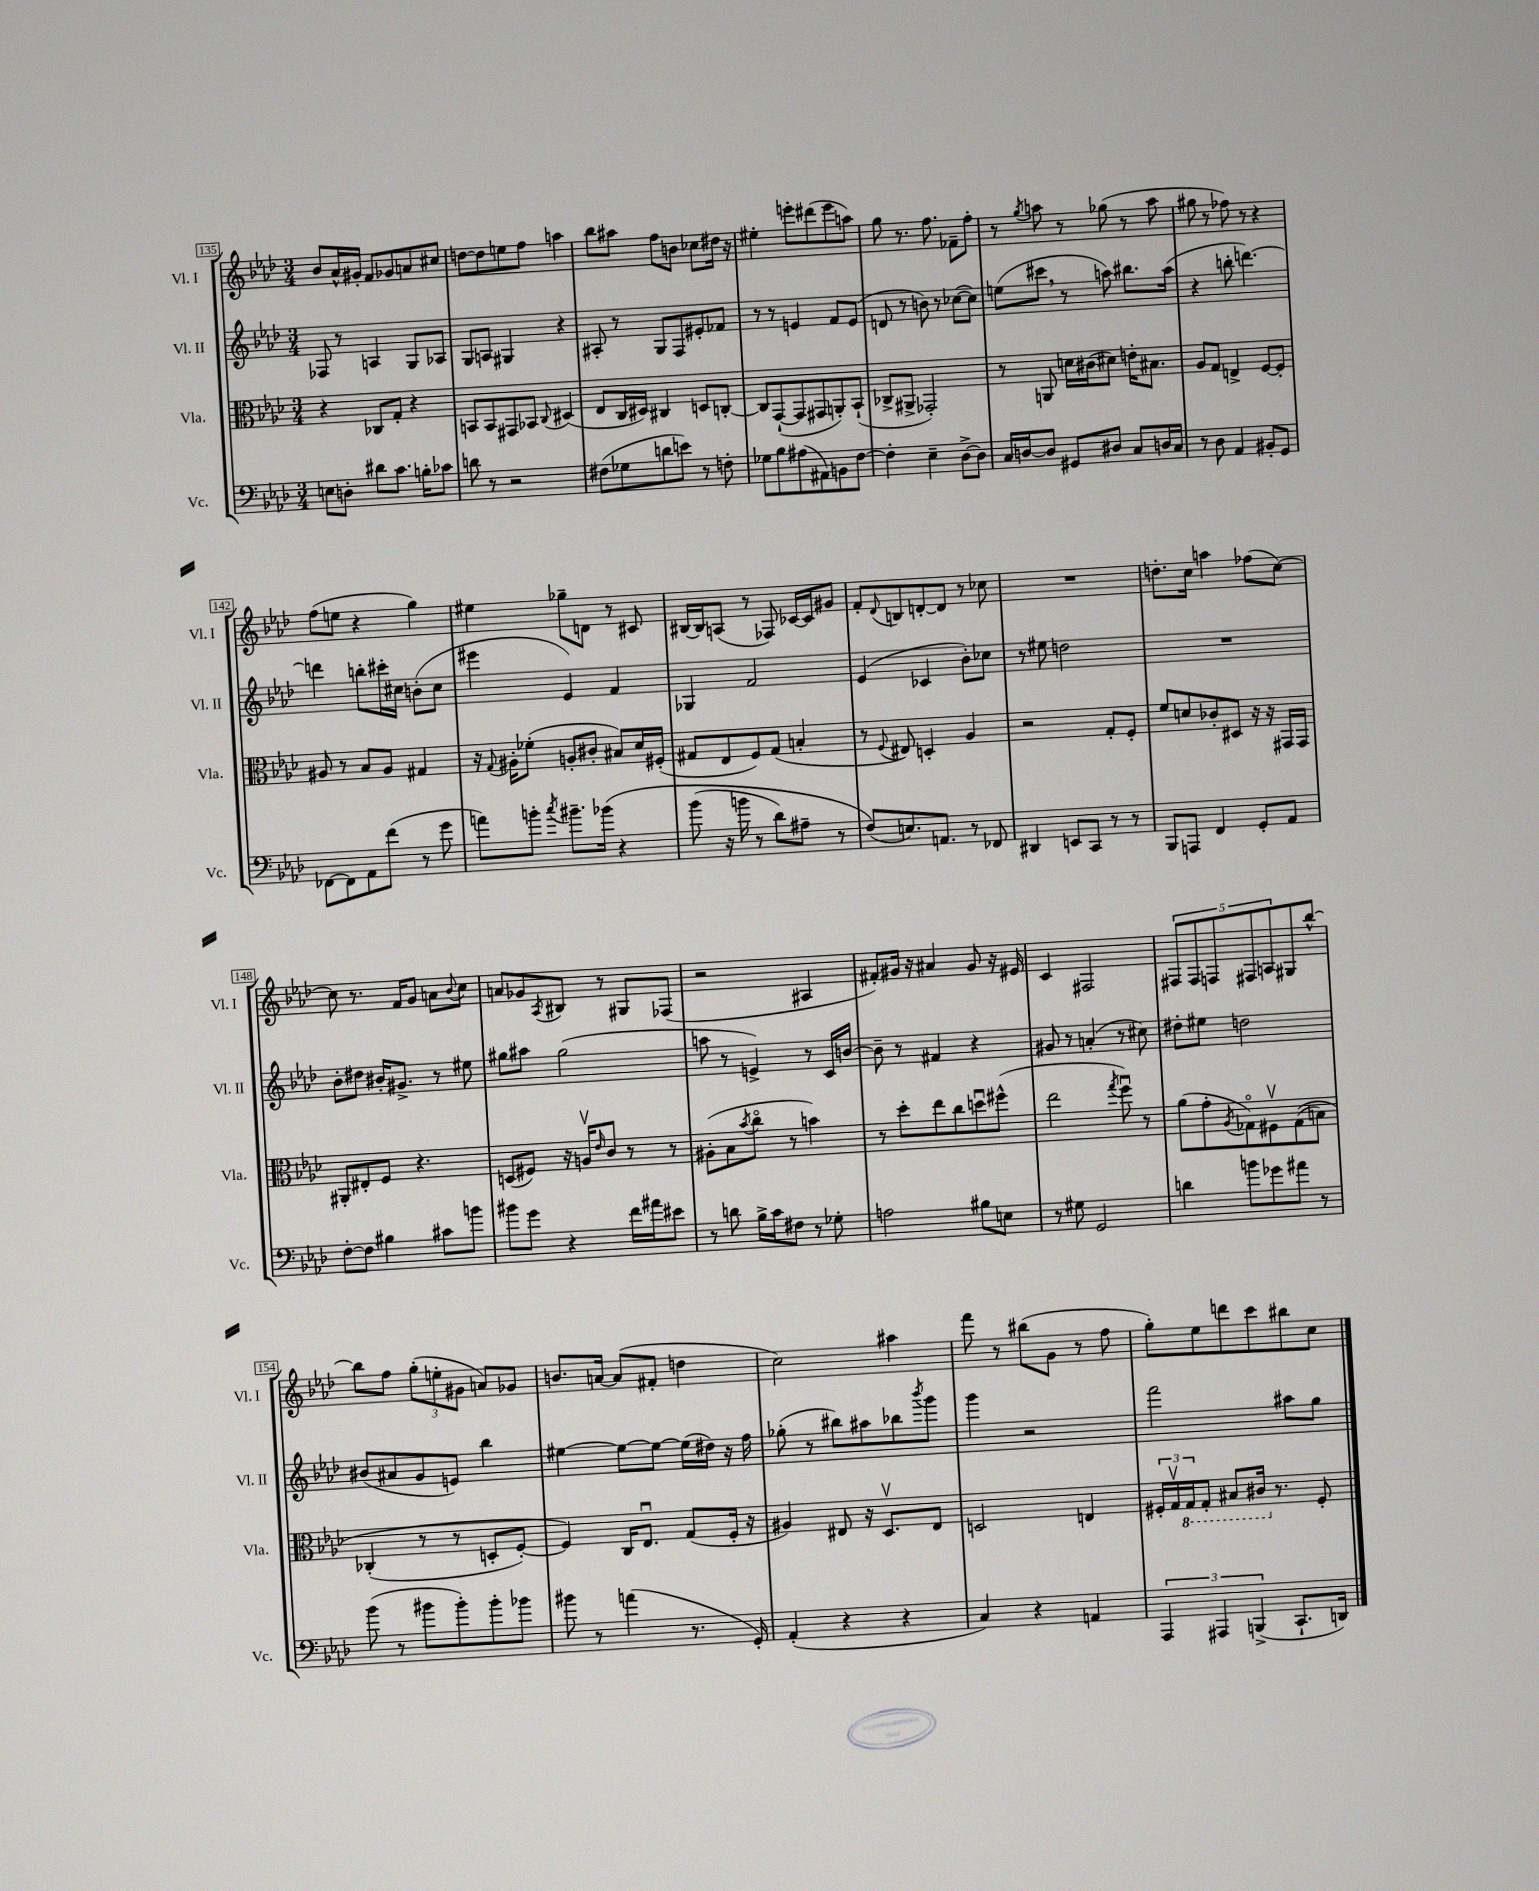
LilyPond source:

<<
\new StaffGroup <<
\new Staff = "s0" \with { instrumentName = "Vl. I" shortInstrumentName = "Vl. I" } {
    \clef treble \key aes \major \numericTimeSignature \time 3/4
    bes'8 aes'16-^ gis'16-. f'8 ges'8 a'8 cis''8 |
    d''8~ d''8 e''8 f''8 a''4 |
    bes''8 ais''8 f''8 b'8 ces''8 dis''16 r16 |
    eis''4-. e'''8-. dis'''8( e'''8 a''8) |
    g''8 r8. f''8. fes'8-- f''8-. |
    r8 \acciaccatura { g''8 } a''8 r8 ges''8( r8 a''8 |
    gis''8 r8 fes''8) r8 r4 |
    f''8( e''8 r4 g''4) |
    eis''4 ges''8-- d'8 r8 cis'8 |
    bis16~ bis16 a8( r8 fes8) ces'16~ ces'16 gis'8 |
    f'8-. \appoggiatura { des'8 } b8 d'8~-. d'8 r8 ces''8 |
    R2. |
    d''8.-. c''16 a''4 fes''8( c''8~) |
    c''8 r8. f'16 g'8 a'8 \appoggiatura { bes'8 } c''8 |
    a'8 ges'8 \acciaccatura { aes8 } bis8 r8 gis8 fes8( |
    r2 ais4 |
    fis'8-.) gis'16 r16 ais'4 gis'8 r16 eis'16 |
    c'4 fis2 |
    \tuplet 5/4 { fis8 fis8 f8 fis8 a8 } gis8 bes''8~-^ |
    bes''8 f''8 \tuplet 3/2 { g''8-.( e''8-. gis'8 } a'8) ges'8 |
    b'8. a'16~ a'8( fis'8-. d''4 |
    c''2) ais''4 |
    f'''8 r8 bis''8( g'8 r8 f''8 |
    g''8-.) ees''8 d'''8 c'''8 bis''8 c''8 \bar "|." |
}
\new Staff = "s1" \with { instrumentName = "Vl. II" shortInstrumentName = "Vl. II" } {
    \clef treble \key aes \major \numericTimeSignature \time 3/4
    fes8 r8 a4 g8 aes8 |
    g8 a8 gis4 r4 |
    ais8-. r8 g8 f8 eis'8-. fes'8 |
    r8 r8 e'4 f'8 e'8( |
    d'8 r8 b'8) r8 ces''8~( ces''8) |
    e''8( cis'''8 \breathe r8 a''8) bis''8. a''16( |
    r4 b''8-. d'''4.~) |
    d'''4 b''8-. cis'''16-. cis''16 b'8-.( cis''8 |
    eis'''4 ees'4) f'4 |
    ges4 f'2 |
    ees'4( ces'4 bes'8-.) ces''8 |
    r8 eis''8 d''2 |
    R2. |
    bes'8-. dis''8 bis'16-. gis'8.-> r8 eis''8 |
    gis''8 ais''8 gis''2( |
    a''8 r8 e'4->) r8 c'16 b'16~ |
    b'8-- r8 fis'4 r4 |
    gis'8 r8 a'4-.( r8 cis''8) |
    dis''8-. eis''8 d''2 |
    bis'8( ais'8 g'8 e'8) bes''4 |
    eis''4~ eis''8~ eis''8~ eis''16( dis''16) r16 f''16 |
    ges''8-.( r8 bis''8) ais''8 bes''8 \acciaccatura { bes'''8 } g'''8 |
    g'''4 r2 |
    f'''2 ais''8 g''8 \bar "|." |
}
\new Staff = "s2" \with { instrumentName = "Vla." shortInstrumentName = "Vla." } {
    \clef alto \key aes \major \numericTimeSignature \time 3/4
    r4 ces8 g8-. r4 |
    b,8 b,8 gis,8 bes,8 \appoggiatura { c8 } dis4( |
    ees8 c16 dis16) cis4 d8 c8~-. |
    c8 g,8~-!( g,8 gis,8 a,8-.) bes,8-!( |
    ces8-> ais,8-> ges,2-.) |
    r8 a,8 d'16 cis'16( dis'8) e'16-. bis8. |
    aes8 g8 e4-> f8~ f8-. |
    ais8 r8 bes8 ais8 gis4 |
    r16 \appoggiatura { g8 } ais16-. fes'8-.( a8-. cis'8-. bis8) des'16 fis16-.( |
    gis8 ees8 f8) gis8( b4-. |
    r8 \appoggiatura { f8 } eis8) d4-. aes4 |
    r2 g8-. f8-. |
    f'8 d'8 ces'8-. dis8 r16 r16 gis,16 gis,16 |
    ais,8-. eis8-. f8 r4. |
    d8( fis8) r16 a16\upbow \grace { ees'16 } c'8 r8 r8 |
    ais8-.( bes8 \acciaccatura { bes'8 } c''8\flageolet r8 b'4) |
    r8 des''8-. ees''8 c''8 d''8\downbow fis''8-^( |
    ees''2 \acciaccatura { g''8 } f''8\downbow) r8 |
    aes'8( g'8-. \acciaccatura { aes8 } ges8\flageolet) fis8\upbow ges8(\( b8) |
    ces4-.( r8 r8 d8-. f8~-.) |
    f4\) c16 ees8.\downbow g8( f16-. r16 |
    ais4) eis8 r16 des8.\upbow eis8 |
    d2 e4 |
    \tuplet 3/2 { fis16-. g16\upbow \ottava #-1 g,16 } g,8-. bis,8 cis16 \ottava #0 r8. fis8-. \bar "|." |
}
\new Staff = "s3" \with { instrumentName = "Vc." shortInstrumentName = "Vc." } {
    \clef bass \key aes \major \numericTimeSignature \time 3/4
    e8 d8-. dis'8 c'8. b16-. ces'8 |
    d'8 r8 r2 |
    fis8( ges8 d'8 e'8) r8 f8-. |
    ges8 bes8 ais8( ais,8) b,8 f8~ |
    f4-. ees4-- des8~-> des8 |
    c16 d16~ d8 gis,8 dis8 c8 d16 c16 |
    r8 des8 aes,4 bis,8-. g,8 |
    fes,8~ fes,8 aes,8 f'8( r8 g'8 |
    a'8) b'8-. \acciaccatura { c''8 } bis'8.-- bes'16\( r4 |
    bes'8( r16 b'16 r8 des'8) ais8-- r8 |
    f8(\) e8.) a,8. r8 fes,8 |
    dis,4 e,8 c,8 r8 r8 |
    bes,,8 a,,8 f,4 g,8-. aes,8 |
    f8~-. f8 bis4 cis'8 b'8 |
    bis'8 g'8 r4 f'16 ais'16 eis'8 |
    r8 d'8 bes16-> c'16 fis8 r8 ges8-. |
    a2 bis8 e8 |
    r8 gis8 g,2 |
    d'4 b'8 ges'8 ais'8 r8 |
    bes'8( r8 bis'8 bis'8-.) bis'8-. bes'8 |
    bis'8 r8 a'4( r8. g,16-.) |
    aes,4-.( r4 r4 |
    c4) r4 a,4 |
    \tuplet 3/2 { aes,,4 ais,,4 b,,4->( } c,8.-! d,16) \bar "|." |
}
>>
>>
\layout { \context { \Score currentBarNumber = #135 \override BarNumber.stencil = #(make-stencil-boxer 0.1 0.3 ly:text-interface::print) } }
